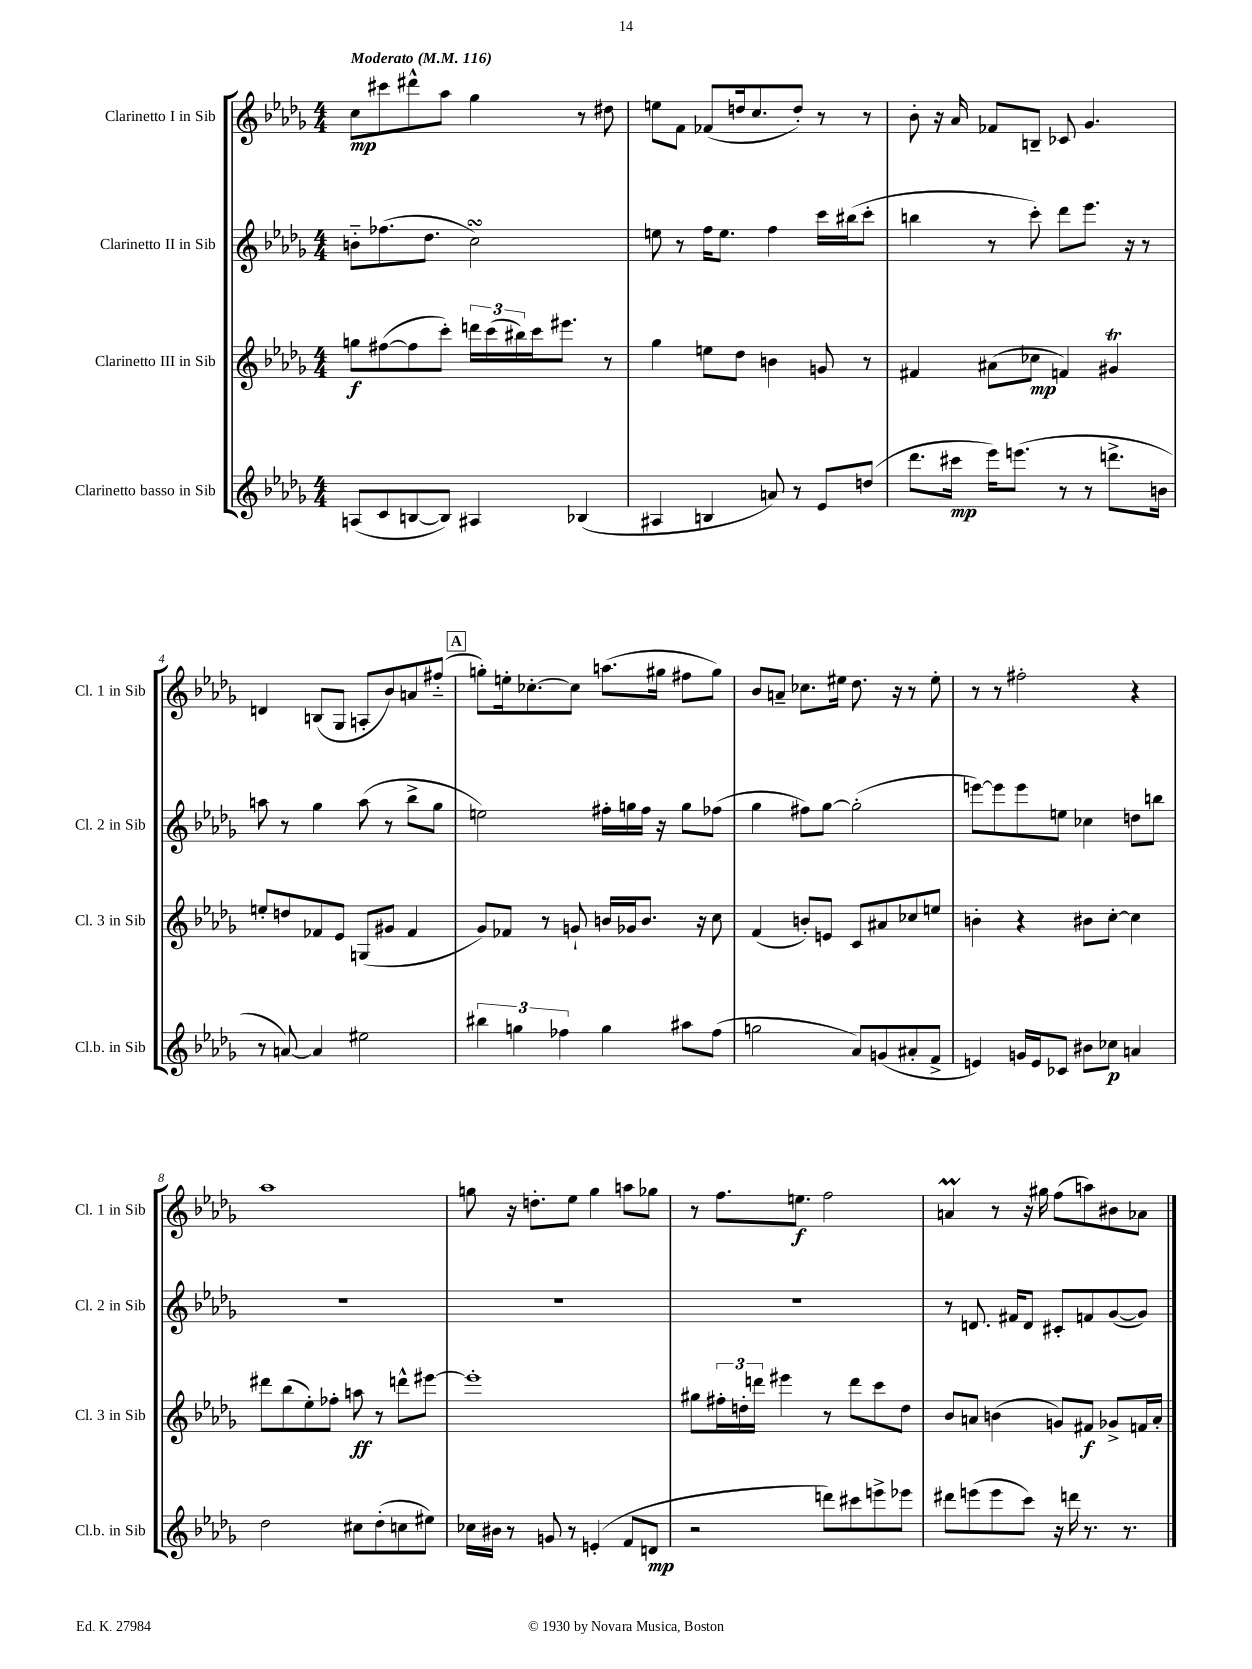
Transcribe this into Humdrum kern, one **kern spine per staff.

**kern	**dynam	**kern	**dynam	**kern	**kern	**dynam
*part4	*part4	*part3	*part3	*part2	*part1	*part1
*staff4	*staff4	*staff3	*staff3	*staff2	*staff1	*staff1
*I"Clarinetto basso in Sib	*	*I"Clarinetto III in Sib	*	*I"Clarinetto II in Sib	*I"Clarinetto I in Sib	*
*I'Cl.b. in Sib	*	*I'Cl. 3 in Sib	*	*I'Cl. 2 in Sib	*I'Cl. 1 in Sib	*
*clefG2	*	*clefG2	*	*clefG2	*clefG2	*
*k[b-e-a-d-g-]	*	*k[b-e-a-d-g-]	*	*k[b-e-a-d-g-]	*k[b-e-a-d-g-]	*
*M4/4	*	*M4/4	*	*M4/4	*M4/4	*
*MM116	*	*MM116	*	*MM116	*MM116	*
=1	=1	=1	=1	=1	=1	=1
!	!	!	!	!	!LO:TX:a:B:t=Moderato	!
(8An/L	.	8ggn\L	f	8bn\L	8cc\L	mp
8c/	.	([8ff#X\	.	(8.ff-X\	8ccc#X\	.
[8Bn/	.	8ff#\]	.	.	8ddd#X^^\	.
.	.	.	.	8.dd-\J	.	.
8B/J])	.	8ccc'\J)	.	.	8aa-\J	.
4A#X/	.	24dddn\LL	.	2ccsSsS\)	4gg-\	.
.	.	(24ccc\	.	.	.	.
.	.	24bb#X\)	.	.	.	.
.	.	16ccc\J	.	.	.	.
.	.	8.eee#X\J	.	.	.	.
(4B-X/	.	.	.	.	8r	.
.	.	8r	.	.	8dd#X\	.
=2	=2	=2	=2	=2	=2	=2
4A#X/	.	4gg-\	.	8een\	8een\L	.
.	.	.	.	8r	8f\J	.
4Bn/	.	8een\L	.	16ff\KL	(8f-X/L	.
.	.	.	.	8.ee\J	.	.
.	.	8dd-\J	.	.	16ddn/k	.
.	.	.	.	.	8.cc/	.
8an/)	.	4bn\	.	4ff\	.	.
8r	.	.	.	.	8dd'/J)	.
8e-/L	.	8gn/	.	16ccc\LL	8r	.
.	.	.	.	(16bb#X\J	.	.
(8ddn/J	.	8r	.	8ccc'\J	8r	.
=3	=3	=3	=3	=3	=3	=3
8.ddd-\L	.	4f#X/	.	4bbn\	8b-'\	.
.	.	.	.	.	16r	.
16ccc#X\Jk	mp	.	.	.	16a-/	.
16eee-\KL)	.	(8a#X\L	.	8r	8f-X/L	.
(8.eeen\J	.	.	.	.	.	.
.	.	8cc-X\J	mp	8ccc'\)	8Bn~/J	.
8r	.	4fn/)	.	8ddd-\L	8c-X/	.
8r	.	.	.	8.eee-\J	4.g-/	.
8.dddn^\L	.	4g#Xt/	.	.	.	.
.	.	.	.	16r	.	.
.	.	.	.	8r	.	.
16bn\Jk	.	.	.	.	.	.
!!LO:LB:g=z
=4	=4	=4	=4	=4	=4	=4
8r	.	8een'/L	.	8aan\	4dn/	.
[8an/)	.	8ddn/	.	8r	.	.
4a/]	.	8f-X/	.	4gg-\	(8Bn/L	.
.	.	8e-/J	.	.	8G-/J	.
2ee#X\	.	(8Gn/L	.	(8aa\	8An'/L	.
.	.	8g#X/J	.	8r	8b-/)	.
.	.	4f-/	.	8bb-^\L	8an/	.
.	.	.	.	8gg-\J	(8ff#X/J	.
!!LO:REH:place=s1:t=A
=5	=5	=5	=5	=5	=5	=5
6bb#X\	.	8g-/L)	.	2een\)	8ggn'\L)	.
.	.	8f-X/J	.	.	16een'\k	.
6ggn\	.	.	.	.	.	.
.	.	.	.	.	[8.cc-X'\	.
.	.	8r	.	.	.	.
6ff-X\	.	.	.	.	.	.
.	.	8gn`/	.	.	8cc-\J]	.
4gg\	.	16bn/LL	.	16ff#X'\LL	(8.aan\L	.
.	.	16g-X/J	.	16ggn\	.	.
.	.	8.b/J	.	16ff#\JJ	.	.
.	.	.	.	16r	16gg#X\Jk	.
8aa#X\L	.	.	.	8gg\L	8ff#X\L	.
.	.	16r	.	.	.	.
(8ff-\J	.	8cc\	.	(8ff-X\J	8gg#\J)	.
=6	=6	=6	=6	=6	=6	=6
2ggn\	.	(4f/	.	4gg-\	8b-/L	.
.	.	.	.	.	8an~/J	.
.	.	8bn'/L)	.	8ff#X\L)	8.cc-X\L	.
.	.	8en/J	.	[8gg-\J	.	.
.	.	.	.	.	16ee#X\Jk	.
8a-/L)	.	8c/L	.	(2gg-'\]	8.dd-\	.
(8gn/	.	8a#X/	.	.	.	.
.	.	.	.	.	16r	.
8a#X'/	.	8cc-X/	.	.	8r	.
8f^/J	.	8een/J	.	.	8ee#'\	.
=7	=7	=7	=7	=7	=7	=7
4en/)	.	4bn'\	.	[8eeen\L)	8r	.
.	.	.	.	8eee\]	8r	.
16gn/LL	.	4r	.	8eee\	2ff#X'\	.
16e/J	.	.	.	.	.	.
8c-X/J	.	.	.	8een\J	.	.
8b#X\L	.	8b#X\L	.	4cc-X\	.	.
8cc-X\J	p	[8cc'\J	.	.	.	.
4an/	.	4cc\]	.	8ddn\L	4r	.
.	.	.	.	8bbn\J	.	.
!!LO:LB:g=z
=8	=8	=8	=8	=8	=8	=8
2dd-\	.	8ddd#X\L	.	1r	1aa-	.
.	.	(8bb-\	.	.	.	.
.	.	8ee-'\)	.	.	.	.
.	.	8ff-X'\J	.	.	.	.
8cc#X\L	.	8aan\	ff	.	.	.
(8dd-'\	.	8r	.	.	.	.
8ccn\	.	8dddn^^\L	.	.	.	.
8ee#X\J)	.	[8eee#X\J	.	.	.	.
=9	=9	=9	=9	=9	=9	=9
16cc-X\LL	.	1eee#']	.	1r	8ggn\	.
16b#X\JJ	.	.	.	.	.	.
8r	.	.	.	.	16r	.
.	.	.	.	.	8.ddn'\L	.
8gn/	.	.	.	.	.	.
8r	.	.	.	.	8ee-\J	.
(4en'/	.	.	.	.	4gg\	.
8f/L	.	.	.	.	8aan\L	.
8dn/J	mp	.	.	.	8gg-X\J	.
=10	=10	=10	=10	=10	=10	=10
2r	.	8gg#X\L	.	1r	8r	.
.	.	24ff#X'\L	.	.	8.ff\L	.
.	.	24ddn'\	.	.	.	.
.	.	24dddn\JJ	.	.	.	.
.	.	4eee#X\	.	.	.	.
.	.	.	.	.	8.een\J	f
8dddn\L)	.	8r	.	.	2ff\	.
8ccc#X\	.	8ddd\L	.	.	.	.
8eeen^\	.	8ccc\	.	.	.	.
8eee-X\J	.	8dd\J	.	.	.	.
=11	=11	=11	=11	=11	=11	=11
8ddd#X\L	.	8b-/L	.	8r	4anm/	.
(8eeen\	.	8an/J	.	8.dn/	.	.
8eee\	.	(4bn\	.	.	8r	.
.	.	.	.	16f#X/KL	.	.
8ccc\J)	.	.	.	8d/J	16r	.
.	.	.	.	.	16gg#X\	.
16r	.	8gn/L)	.	8c#X'/L	(8ff\L	.
16dddn\	.	.	.	.	.	.
8.r	.	8f#X/J	f	8fn/	8aan\)	.
.	.	8g-X^/L	.	([8g-/	8b#X\	.
8.r	.	.	.	.	.	.
.	.	16fn/L	.	8g-/J])	8a-X\J	.
.	.	16a'/JJ	.	.	.	.
==	==	==	==	==	==	==
*-	*-	*-	*-	*-	*-	*-
